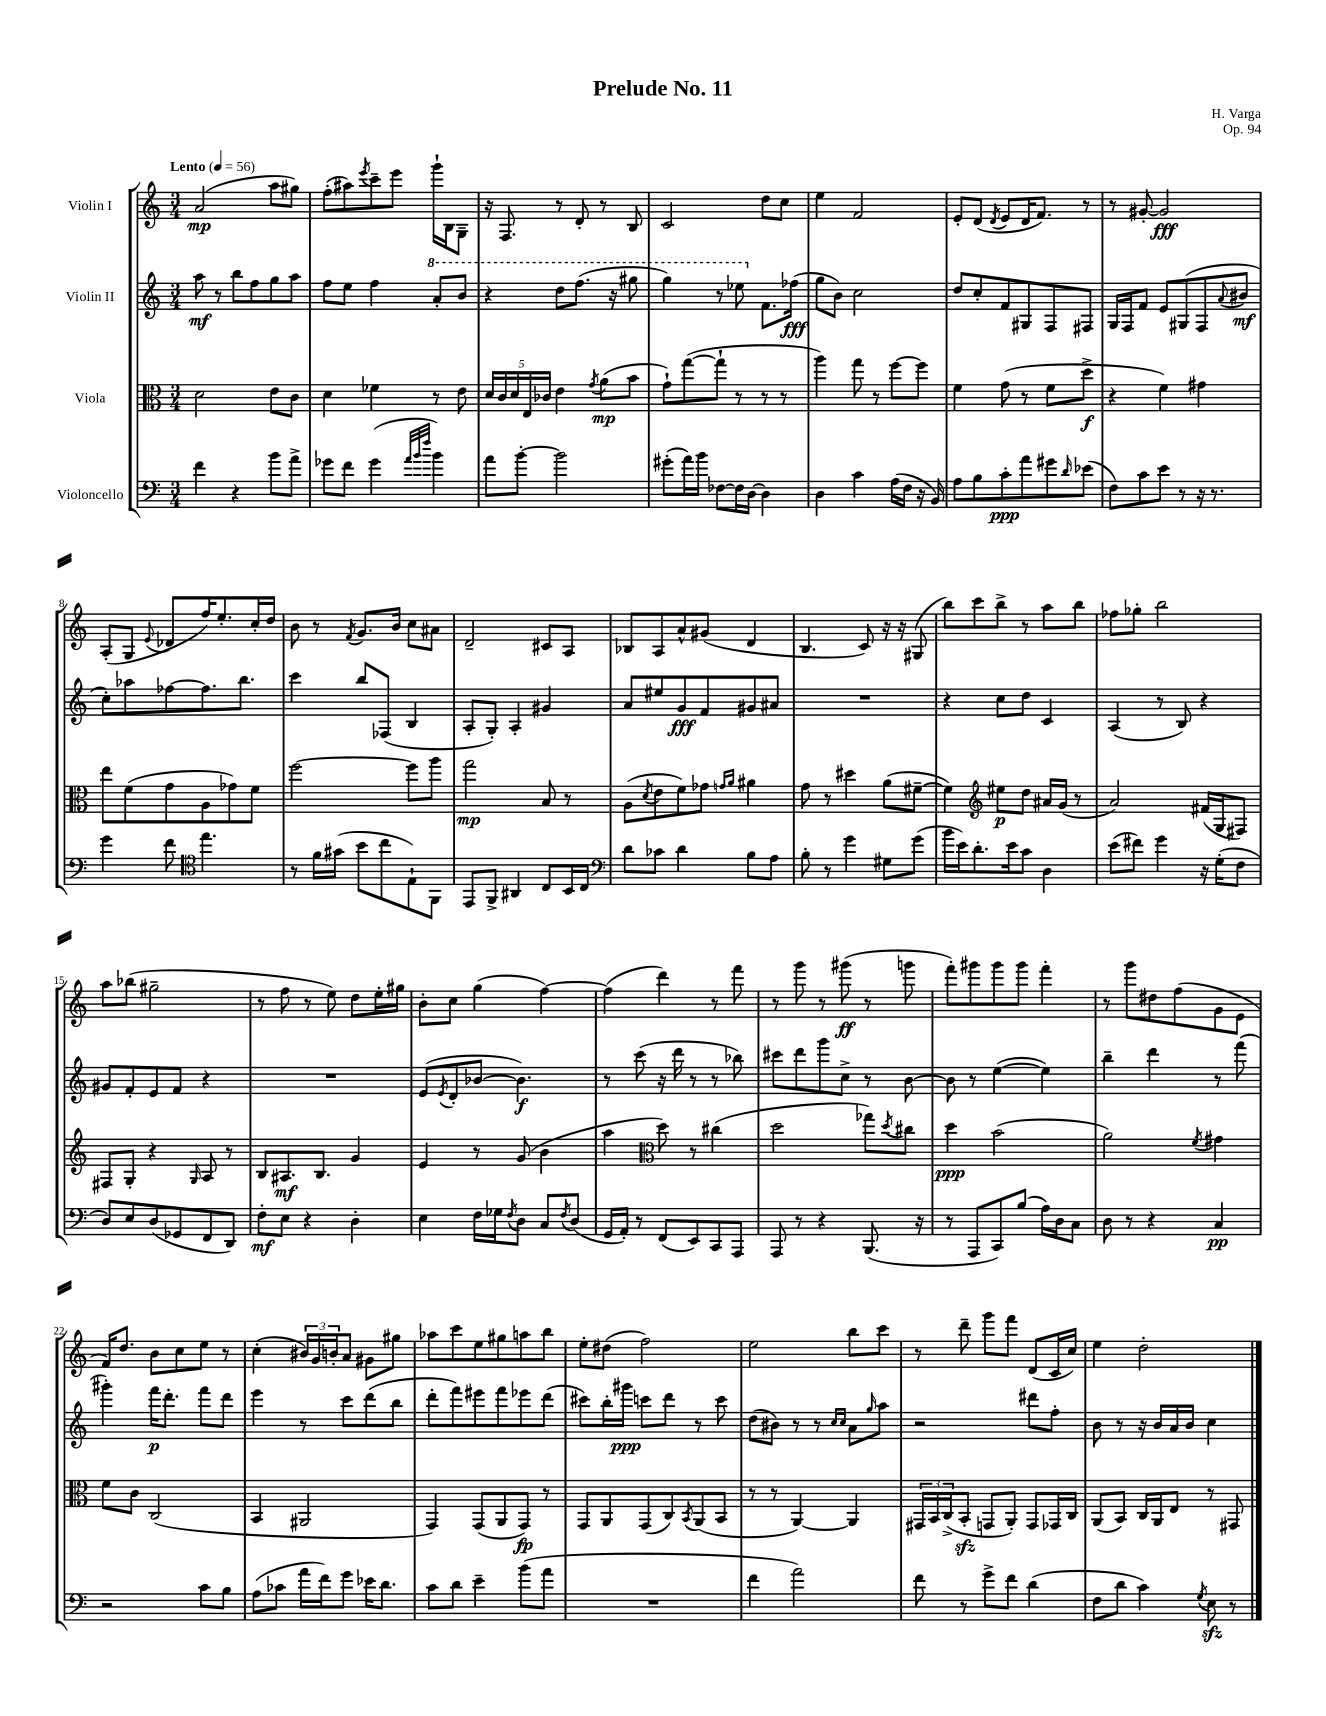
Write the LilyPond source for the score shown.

\header { title = "Prelude No. 11" composer = "H. Varga" opus = "Op. 94" }
<<
\new StaffGroup <<
\new Staff = "s0" \with { instrumentName = "Violin I" } {
    \clef treble \key c \major \numericTimeSignature \time 3/4 \tempo "Lento" 4 = 56
    a'2\mp( a''8 gis''8) |
    f''8-.( ais''8) \acciaccatura { e'''8 } c'''8-- e'''8 g'''16-! b16 g8-- |
    r16 f8. r8 d'8-. r8 b8 |
    c'2 d''8 c''8 |
    e''4 f'2 |
    e'8-. d'8( \acciaccatura { d'8 } e'8 d'16 f'8.) r8 |
    r8 gis'8~-. gis'2\fff |
    a8-.( g8 \appoggiatura { e'8 } des'8 f''16) e''8.-. c''16-. d''16 |
    b'8 r8 \acciaccatura { f'8 } g'8. b'16 c''8 ais'8 |
    d'2-- cis'8 a8 |
    bes8 a8 a'8-^ gis'8( d'4 |
    b4. c'8) r16 r16 gis8( |
    b''8) c'''8 b''8-> r8 a''8 b''8 |
    fes''8 ges''8-. b''2 |
    a''8 bes''8( gis''2-- |
    r8 f''8 r8 e''8) d''8 e''16-. gis''16 |
    b'8-. c''8 g''4( f''4~) |
    f''4( d'''4) r8 f'''8 |
    r8 g'''8 r8 gis'''8\ff( r8 g'''8 |
    f'''8-.) gis'''8 gis'''8 gis'''8 f'''4-. |
    r8 g'''8 dis''8 f''8( g'8 e'8 |
    f'16) d''8. b'8 c''8 e''8 r8 |
    c''4-.( \tuplet 3/2 { bis'16) g'16 b'16-. } a'8 gis'8 gis''8 |
    aes''8 c'''8 e''8 gis''8 a''8 b''8 |
    e''8-. dis''8( f''2) |
    e''2 b''8 c'''8 |
    r8 d'''8-- g'''8 f'''8 d'8( c'16 c''16) |
    e''4 d''2-. \bar "|." |
}
\new Staff = "s1" \with { instrumentName = "Violin II" } {
    \clef treble \key c \major \numericTimeSignature \time 3/4
    a''8\mf r8 b''8 f''8 g''8 a''8 |
    f''8 e''8 f''4 \ottava #1 a''8-. b''8 |
    r4 d'''8 f'''8.( r16 gis'''8 |
    g'''4) r8 ees'''8 \ottava #0 f'8. fes''16\fff( |
    g''8 b'8) c''2 |
    d''8 c''8-. f'8 gis8 f8 fis8 |
    g16 f16 f'8 e'8 gis8( f8 \appoggiatura { a'8 } bis'8\mf |
    c''8-.) aes''8 fes''8~ fes''8. b''8. |
    c'''4 b''8 fes8( b4 |
    a8-. g8-.) a4-. gis'4 |
    a'8 eis''8 g'8\fff f'8 gis'8 ais'8 |
    R2. |
    r4 c''8 d''8 c'4 |
    a4( r8 b8) r4 |
    gis'8 f'8-. e'8 f'8 r4 |
    R2. |
    e'8( \acciaccatura { e'8 } d'8-. bes'8~ bes'4.\f) |
    r8 c'''8( r16 d'''16 r8 r8 bes''8) |
    cis'''8 d'''8 g'''8 c''8-> r8 b'8~ |
    b'8 r8 e''4~( e''4) |
    b''4-- d'''4 r8 f'''8( |
    gis'''4-.) f'''16\p d'''8.-. f'''8 d'''8 |
    e'''4 r8 c'''8 d'''8( b''8 |
    d'''8-. f'''8) eis'''8 f'''8 ees'''8 d'''8( |
    cis'''8) b''16-. gis'''16\ppp c'''8 d'''8 r8 c'''8 |
    d''8( bis'8) r8 r8 \grace { c''16 c''16 } a'8 \grace { g''16 } a''8 |
    r2 dis'''8 f''8-. |
    b'8 r8 r16 b'16 a'16 b'16 c''4 \bar "|." |
}
\new Staff = "s2" \with { instrumentName = "Viola" } {
    \clef alto \key c \major \numericTimeSignature \time 3/4
    d'2 e'8 c'8 |
    d'4 fes'4 r8 e'8 |
    \tuplet 5/4 { d'16 c'16 d'16 e16 ces'16 } e'4 \acciaccatura { g'8 } a'8\mp( b'8 |
    g'8-!) g''8~( g''8-! r8 r8 r8 |
    a''4) g''8 r8 f''8~ f''8 |
    f'4 g'8( r8 f'8 d''8->\f |
    r4 f'4) gis'4 |
    e''8 f'8( g'8 a8 ges'8) f'8 |
    f''2~ f''8 a''8 |
    g''2\mp b8 r8 |
    a8( \acciaccatura { d'8 } e'8 f'8) ges'8 \grace { g'16 a'16 } ais'4 |
    g'8 r8 dis''4 a'8( fis'8~-- |
    fis'4) \clef treble eis''8\p d''8 ais'16 g'16( r8 |
    a'2) fis'16( g16 fis8) |
    fis8 g8-. r4 \grace { g16 } a8 r8 |
    b8 ais8.\mf b8. g'4 |
    e'4 r8 g'8( b'4 |
    a''4 \clef alto d''8) r8 cis''4( |
    d''2 ges''8) \acciaccatura { d''8 } cis''8 |
    d''4\ppp b'2( |
    a'2) \acciaccatura { f'8 } gis'4 |
    f'8 c'8 c2( |
    b,4 ais,2 |
    g,4) g,8( a,8 g,8\fp) r8 |
    g,8 a,8 g,8( c8) \acciaccatura { b,8 } a,8( b,8 |
    r8 r8 a,4~) a,4 |
    \tuplet 3/2 { gis,16 b,16 c16->( } b,8-.\sfz g,8 a,8-.) g,8 ges,16 c16 |
    a,8( b,8) c16 a,16 e8 r8 gis,8 \bar "|." |
}
\new Staff = "s3" \with { instrumentName = "Violoncello" } {
    \clef bass \key c \major \numericTimeSignature \time 3/4
    f'4 r4 b'8 a'8-> |
    ges'8 f'8 ges'4( \grace { a'32 b'32 f''32 } b'4) |
    a'8 b'8~-. b'2 |
    gis'8-.( a'16) b'16 fes8~ fes16 d16~ d4 |
    d4 c'4 a16( f16 r16 b,16) |
    a8 b8 c'8-.\ppp a'8 gis'8 \grace { d'16 } ees'8( |
    f8) c'8 e'8 r8 r16 r8. |
    g'4 f'8 \clef tenor e''4. |
    r8 f'16 gis'16( b'8 c''8 e8-!) f,8 |
    e,8 f,8-> ais,4 c8 b,16 c16 |
    \clef bass d'8 ces'8 d'4 b8 a8 |
    b8-. r8 g'4 gis8 g'8( |
    b'16 e'16) d'8.-. e'16 c'8 d4 |
    e'8( fis'8) g'4 r16 g16-.( f8 |
    d8) e8 d8( ges,8 f,8 d,8) |
    f8-.\mf e8 r4 d4-. |
    e4 f16 ges16 \acciaccatura { f8 } d8 c8 \acciaccatura { f8 } d8( |
    g,16 a,16-.) r8 f,8( e,8) c,8 a,,8 |
    a,,8 r8 r4 b,,8.( r16 |
    r8 a,,8 c,8) b8( a16) d16 c8 |
    d8 r8 r4 c4\pp |
    r2 c'8 b8 |
    a8( ces'8 a'16 f'16) g'8 ees'16 d'8. |
    c'8 d'8 e'4-- b'8( a'8 |
    R2. |
    f'4 a'2) |
    f'8 r8 g'8-> f'8 d'4( |
    f8 d'8 c'4) \acciaccatura { g8 } e8\sfz r8 \bar "|." |
}
>>
>>
